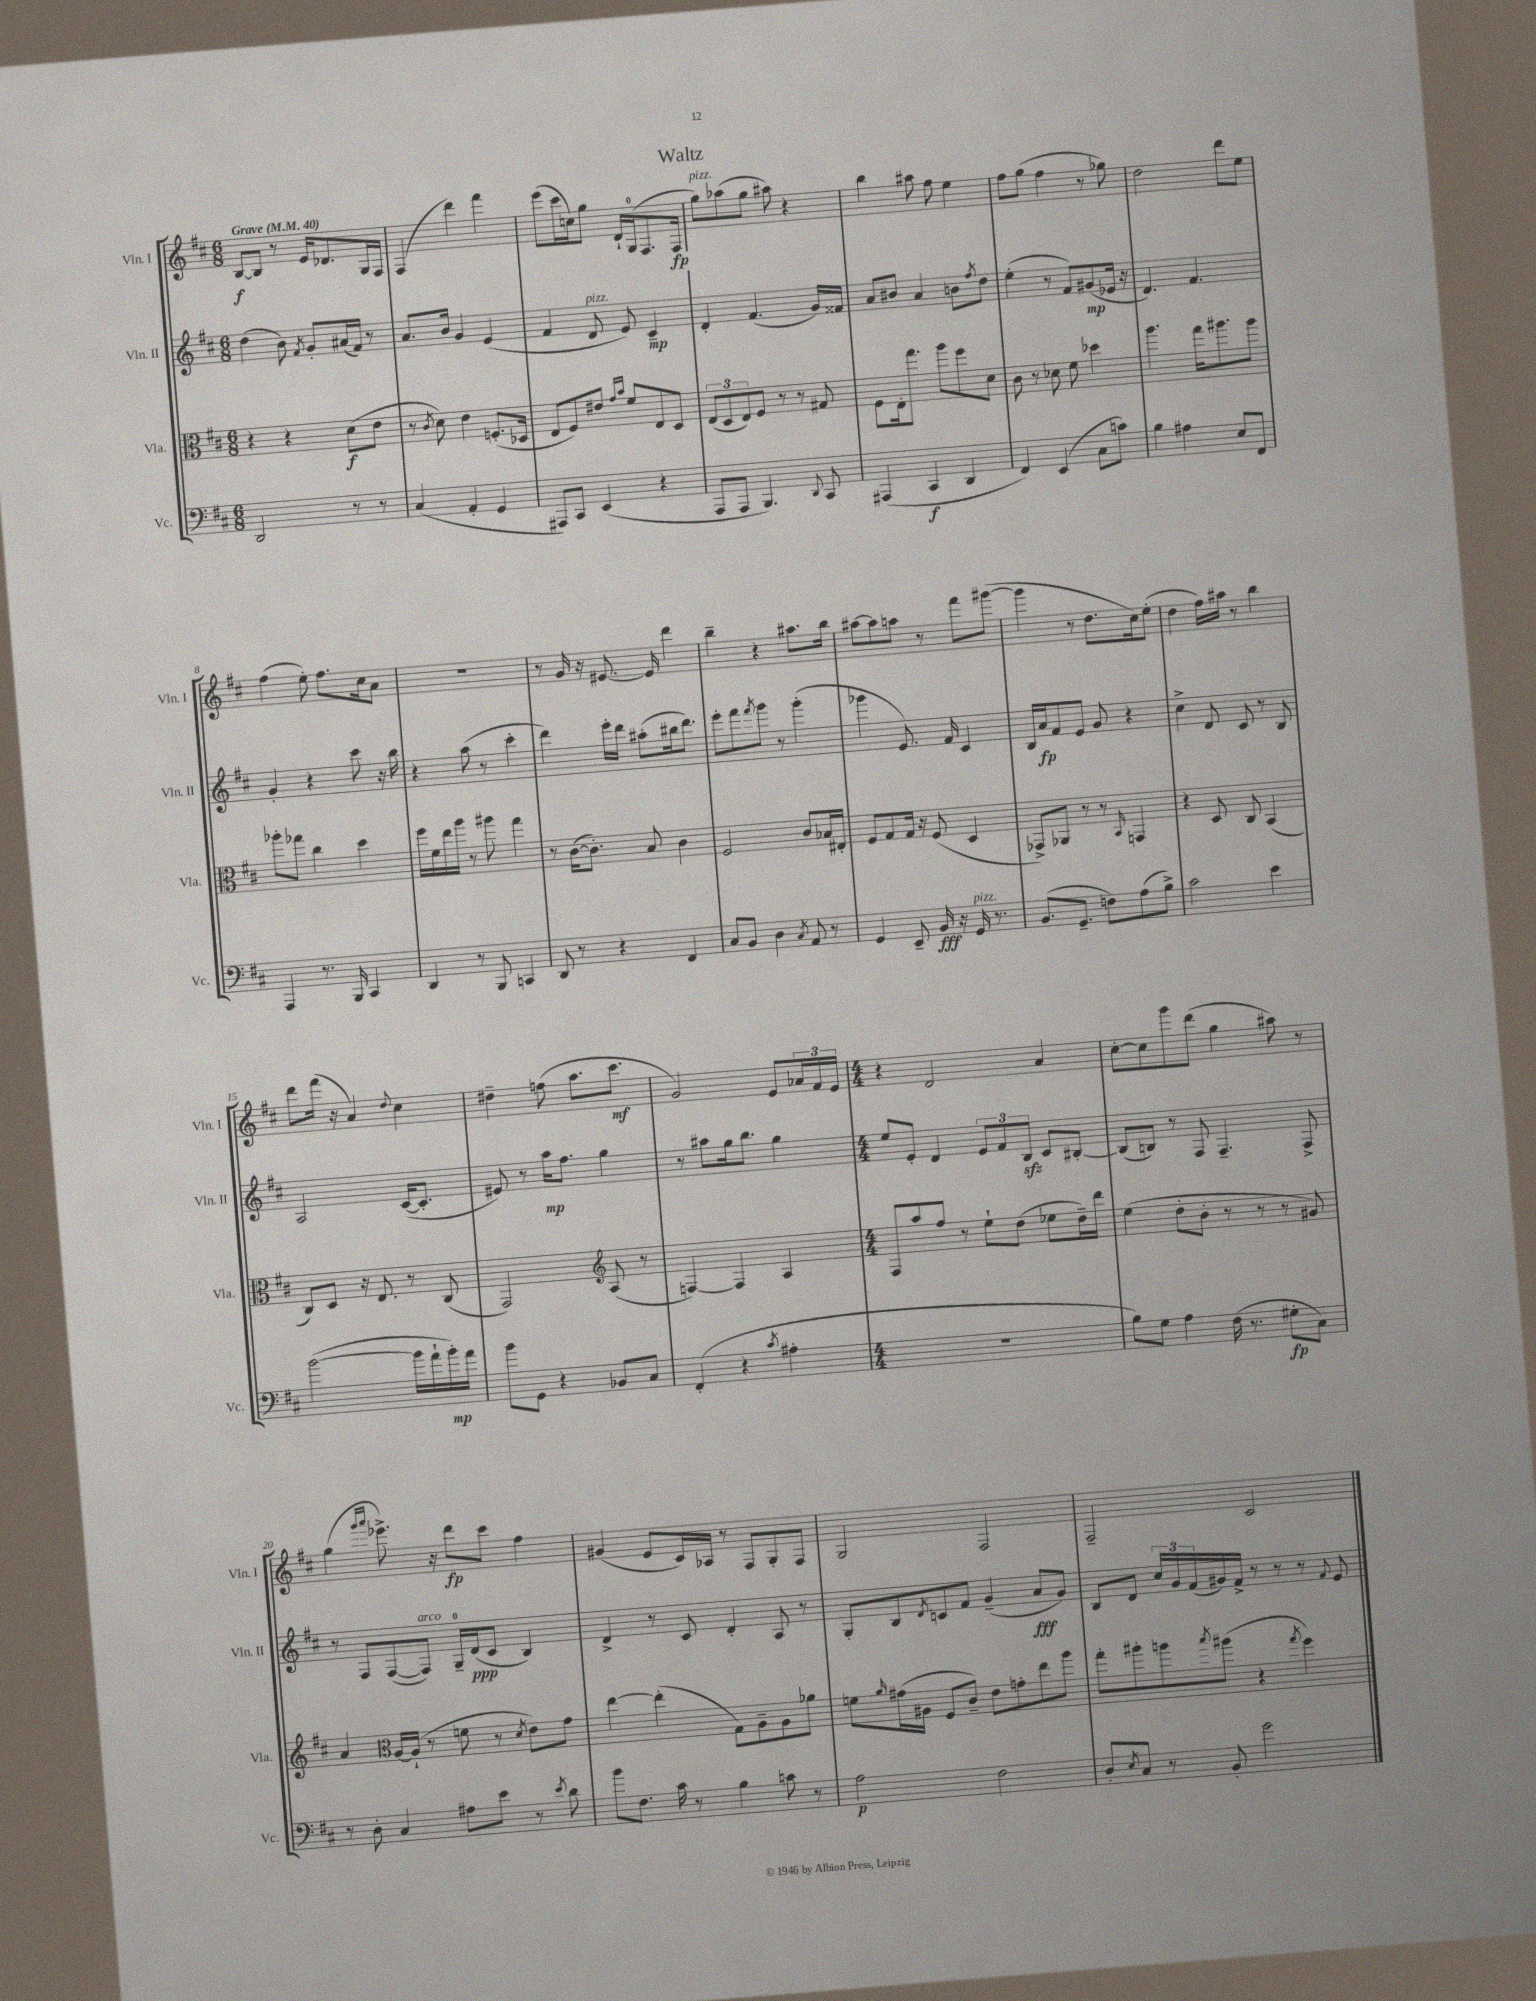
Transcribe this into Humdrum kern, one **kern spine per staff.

**kern	**dynam	**kern	**dynam	**kern	**dynam	**kern	**dynam
*part4	*part4	*part3	*part3	*part2	*part2	*part1	*part1
*staff4	*staff4	*staff3	*staff3	*staff2	*staff2	*staff1	*staff1
*I"Vc.	*	*I"Vla.	*	*I"Vln. II	*	*I"Vln. I	*
*I'Vc.	*	*I'Vla.	*	*I'Vln. II	*	*I'Vln. I	*
*clefF4	*	*clefC3	*	*clefG2	*	*clefG2	*
*k[f#c#]	*	*k[f#c#]	*	*k[f#c#]	*	*k[f#c#]	*
*M6/8	*	*M6/8	*	*M6/8	*	*M6/8	*
*MM40	*	*MM40	*	*MM40	*	*MM40	*
=1	=1	=1	=1	=1	=1	=1	=1
!	!	!	!	!	!	!LO:TX:a:B:t=Grave	!
2DD/	.	4r	.	(4dd\	.	[8B/L	f
.	.	.	.	.	.	8B/J]	.
.	.	4r	.	8b\)	.	8r	.
.	.	.	.	8qf#/	.	.	.
.	.	.	.	8g'/L	.	16e/KL	.
.	.	.	.	.	.	8.d-X/	.
8r	.	(8d\L	f	(16a#X/L	.	.	.
.	.	.	.	16f#/JJ)	.	.	.
8r	.	8e\J	.	8r	.	16G/L	.
.	.	.	.	.	.	16F#/JJ	.
=2	=2	=2	=2	=2	=2	=2	=2
(4C#/	.	8r	.	8.a/L	.	(4F#/	.
.	.	8qc#/	.	.	.	.	.
.	.	8d\)	.	.	.	.	.
.	.	.	.	16b/Jk	.	.	.
4AA'/	.	4e\	.	4g/	.	4ddd\)	.
4GG/	.	(8.Fn'/L	.	(4e/	.	4fff#\	.
.	.	16D-X/Jk	.	.	.	.	.
=3	=3	=3	=3	=3	=3	=3	=3
8AAA#X/L)	.	8E/L	.	4f#/	.	(8eee\L	.
8CC#/J	.	8F#/)	.	.	.	16ccc#\L	.
.	.	.	.	.	.	16ccn\J)	.
!	!	!	!	!LO:TX:a:i:t=pizz.	!	!	!
(4EE/	.	8e#X/J	.	8d/	.	8gg\J	.
.	.	16qqg/LL	.	.	.	.	.
.	.	16qqb/JJ	.	.	.	.	.
.	.	8f#/L	.	8e/)	.	16d`/LL	.
.	.	.	.	.	.	(16G/J	.
4r	.	8E/	.	4c#~/	mp	8.F#/	.
.	.	8D/J	.	.	.	.	.
.	.	.	.	.	.	16F#/Jk	fp
=4	=4	=4	=4	=4	=4	=4	=4
!	!	!	!	!	!	!LO:TX:a:i:t=pizz.	!
8AAA/L	.	(12E/L	.	4d'/	.	8gg\L)	.
.	.	12D/	.	.	.	.	.
8AAA/J	.	.	.	.	.	(8aa-X\	.
.	.	12E/)	.	.	.	.	.
4.BBB/)	.	8F#/J	.	(4.f#/	.	8gg\J	.
.	.	8r	.	.	.	8aa#X\)	.
.	.	8r	.	.	.	4r	.
8qqDD/	.	.	.	.	.	.	.
8CC#/	.	8G#X/	.	16g/LL)	.	.	.
.	.	.	.	16f##X/JJ	.	.	.
=5	=5	=5	=5	=5	=5	=5	=5
(4AAA#X/	.	8F#\L	.	8a/L	.	4bb\	.
.	.	16E'\k	.	8b#X/J	.	.	.
.	.	8.gg\J	.	.	.	.	.
4CC#/	f	.	.	4a/	.	8aa#X\	.
.	.	8aa\L	.	.	.	8ff#\	.
4DD/	.	8ff#\	.	8bn\L	.	4ee\	.
.	.	.	.	8qff#/	.	.	.
.	.	8d\J	.	8dd\J	.	.	.
=6	=6	=6	=6	=6	=6	=6	=6
4FF#/)	.	8c#\	.	(4ee'\	.	8ff#\L	.
.	.	8r	.	.	.	(8gg\J	.
(4EE/	.	8d-X\	.	8r	.	4ff#\	.
.	.	8f#\	.	8f#/L)	.	.	.
8C#\L	.	4dd-X\	.	(8g#X/	mp	8r	.
8cn\J)	.	.	.	16e-X/Jk	.	8gg-X\)	.
.	.	.	.	16r	.	.	.
=7	=7	=7	=7	=7	=7	=7	=7
4B\	.	4.aa\	.	4.d/)	.	2dd\	.
4A#X\	.	.	.	.	.	.	.
.	.	16gg\KL	.	4.f#/	.	.	.
.	.	8.aa#X\	.	.	.	.	.
8E/L	.	.	.	.	.	8ddd\L	.
8FF#/J	.	8aa#\J	.	.	.	8ee\J	.
!!LO:LB:g=z
=8	=8	=8	=8	=8	=8	=8	=8
4AAA/	.	8aa-X'\L	.	4g'/	.	(4ff#\	.
.	.	8gg-X\J	.	.	.	.	.
8.r	.	4cc#\	.	4r	.	8ee'\)	.
.	.	.	.	.	.	8.ff#\L	.
16BBB/	.	.	.	.	.	.	.
4CC#/	.	4dd\	.	8ccc#\	.	.	.
.	.	.	.	.	.	16cc#\k	.
.	.	.	.	16r	.	8a\J	.
.	.	.	.	16bb\	.	.	.
=9	=9	=9	=9	=9	=9	=9	=9
4DD/	.	16ff#\LL	.	4r	.	2.r	.
.	.	16f#\	.	.	.	.	.
.	.	16ee\	.	.	.	.	.
.	.	16aa\JJ	.	.	.	.	.
8r	.	8r	.	(8aa\	.	.	.
8BBB/	.	8aa#X\	.	8r	.	.	.
4CCn/	.	4gg\	.	4ccc#'\	.	.	.
=10	=10	=10	=10	=10	=10	=10	=10
8DD/	.	8r	.	4ddd\)	.	8r	.
8r	.	([16c#\KL	.	.	.	16g/	.
.	.	8.c#'\J])	.	.	.	16r	.
4r	.	.	.	16eee'\LL	.	[8.e#X/	.
.	.	.	.	16ddd\JJ	.	.	.
.	.	8B/	.	(8aa#X'\L	.	.	.
.	.	.	.	.	.	16e#/]	.
4FF#/	.	4c#\	.	16bb#X\k	.	4ddd\	.
.	.	.	.	8.ddd\J)	.	.	.
=11	=11	=11	=11	=11	=11	=11	=11
8C#/L	.	2F#/	.	8eee'\L	.	4bb~\	.
8BB/J	.	.	.	8fff#\	.	.	.
.	.	.	.	8qfff#/	.	.	.
4D\	.	.	.	8ggg\J	.	4r	.
.	.	.	.	8r	.	.	.
8qC#/	.	.	.	.	.	.	.
8AA/	.	8c#/L	.	(4ggg'\	.	8.aa#X\L	.
8r	.	16B-X/L	.	.	.	.	.
.	.	16E#X'/JJ	.	.	.	16bb\Jk	.
=12	=12	=12	=12	=12	=12	=12	=12
4GG/	.	8F#/L	.	4ggg-X\	.	[8aa#X\L	.
.	.	8G/	.	.	.	8aa#\]	.
8EE~/	.	16G/Jk	.	8.e/)	.	8aan\J	.
.	.	16r	.	.	.	.	.
16BB/	fff	(8F#/	.	.	.	8r	.
16r	.	.	.	16f#/	.	.	.
!LO:TX:a:i:t=pizz.	!	!	!	!	!	!	!
16GG/	.	4D/	.	4c#/	.	8fff#\L	.
8.r	.	.	.	.	.	.	.
.	.	.	.	.	.	([8ggg#X\J	.
=13	=13	=13	=13	=13	=13	=13	=13
(8.BB/L	.	8GG-X^/L)	.	16B/LL	.	4ggg#\]	.
.	.	.	.	16a/J	fp	.	.
.	.	8AA-X/J	.	8f#/	.	.	.
8.GG~/J	.	.	.	.	.	.	.
.	.	8r	.	8e/J	.	8r	.
8Fn\L)	.	8r	.	8g/	.	8.dd\L	.
.	.	16qqBB/	.	.	.	.	.
(8A\	.	4GGn/	.	4r	.	.	.
.	.	.	.	.	.	16cc#\k)	.
8B^\J)	.	.	.	.	.	(8ee'\J	.
=14	=14	=14	=14	=14	=14	=14	=14
2c#\	.	4r	.	4cc#^\	.	4dd\	.
.	.	8D/	.	8d/	.	16ff#\LL)	.
.	.	.	.	.	.	16aa#X\JJ	.
.	.	8C#/	.	8c#/	.	8r	.
4e\	.	(4BB/	.	8r	.	4bb\	.
.	.	.	.	8B/	.	.	.
!!LO:LB:g=z
=15	=15	=15	=15	=15	=15	=15	=15
([2b\	.	8C#/L)	.	2A/	.	8ddd\L	.
.	.	8D/J	.	.	.	(16fff#\Jk	.
.	.	.	.	.	.	16r	.
.	.	16r	.	.	.	4a/)	.
.	.	8.E/	.	.	.	.	.
.	.	.	.	.	.	8qqdd/	.
16b\LL]	.	8r	.	([16c#/KL	.	4cc#\	.
16a`\	.	.	.	8.c#'/J]	.	.	.
16b'\)	mp	(8C#/	.	.	.	.	.
16a\JJ	.	.	.	.	.	.	.
=16	=16	=16	=16	=16	=16	=16	=16
8b\L	.	2GG/)	.	8e#X/)	.	4dd#X~\	.
8GG\J	.	.	.	8r	.	.	.
4r	.	.	.	16aa\KL	mp	(8ffn\	.
.	.	.	.	8.ff#\J	.	.	.
.	.	.	.	.	.	8.aa\L	.
*	*	*clefG2	*	*	*	*	*
8BB-X/L	.	(8A/	.	4gg\	.	.	.
.	.	.	.	.	.	8.ccc#\J	mf
8C#/J	.	8r	.	.	.	.	.
=17	=17	=17	=17	=17	=17	=17	=17
(4FF#'/	.	[4Fn/)	.	8r	.	2g/)	.
.	.	.	.	8aa#X\L	.	.	.
4r	.	4F/]	.	16gg\k	.	.	.
.	.	.	.	8.bb\J	.	.	.
8qc#/	.	.	.	.	.	.	.
4A#X'\	.	4A/	.	4gg\	.	8e/L	.
.	.	.	.	.	.	24a-X/L	.
.	.	.	.	.	.	24f#/	.
.	.	.	.	.	.	24e/JJ	.
=18	=18	=18	=18	=18	=18	=18	=18
*M4/4	*	*M4/4	*	*M4/4	*	*M4/4	*
1r	.	8F#/L	.	8ee/L	.	4r	.
.	.	8aa/	.	8e'/J	.	.	.
.	.	8ff#/J	.	4d/	.	2d/	.
.	.	8r	.	.	.	.	.
.	.	8ee`\L	.	12e/L	.	.	.
.	.	.	.	12f#/	.	.	.
.	.	(8dd\J	.	.	.	.	.
.	.	.	.	12Bzz/J	.	.	.
.	.	8ee-X\L	.	8c#/L	.	4a/	.
.	.	16dd~\L)	.	[8B#X'/J	.	.	.
.	.	16ddd\JJ	.	.	.	.	.
=19	=19	=19	=19	=19	=19	=19	=19
8B\L)	.	(4ee\	.	(8B#/L]	.	[8cc#'\L	.
8G\J	.	.	.	8Bn/J)	.	8cc#\]	.
4A\	.	8dd'\L	.	8r	.	8ggg\	.
.	.	8b'\J	.	8F#/	.	(8ddd\J	.
(16F#\	.	8r	.	4.F#~/	.	4gg\	.
8.r	.	.	.	.	.	.	.
.	.	8r	.	.	.	.	.
8G#X'\L	fp	8r	.	.	.	8aa#X\)	.
8C#\J)	.	8g#X/)	.	8F#^/	.	8r	.
!!LO:LB:g=z
=20	=20	=20	=20	=20	=20	=20	=20
8r	.	4a/	.	8r	.	(4gg\	.
8D'\	.	.	.	8F#/L	.	.	.
*	*	*clefC3	*	*	*	*	*
.	.	.	.	.	.	16qqggg/LL	.
.	.	.	.	.	.	16qqaaa/JJ	.
4C#/	.	[16A/LL	.	([8F#/	.	8.eee-X^\)	.
.	.	(16A`/JJ]	.	.	.	.	.
!	!	!	!	!LO:TX:a:i:t=arco	!	!	!
.	.	8r	.	8F#/J])	.	.	.
.	.	.	.	.	.	16r	.
8A#X\L	.	8fn\	.	16G~/LL	.	8ddd\L	fp
.	.	.	.	(16d/J	ppp	.	.
8e\J	.	8r	.	8c#/J	.	8ccc#\J	.
.	.	8qd/	.	.	.	.	.
8r	.	8e\L)	.	4B/)	.	4ff#\	.
8qe/	.	.	.	.	.	.	.
8d\	.	8g\J	.	.	.	.	.
=21	=21	=21	=21	=21	=21	=21	=21
8b\L	.	[4ee\	.	4d^/	.	(4g#X/	.
8.F#\J	.	.	.	.	.	.	.
.	.	(4ee'\]	.	8r	.	8e/L	.
16c#\	.	.	.	.	.	.	.
8r	.	.	.	8c#/	.	16c#/L)	.
.	.	.	.	.	.	16A-X/JJ	.
4B\	.	8G\L)	.	4d'/	.	8r	.
.	.	8A~\	.	.	.	8F#/L	.
8cn\	.	8A\	.	8A/	.	8G'/	.
8r	.	8a-X\J	.	8r	.	8F#/J	.
=22	=22	=22	=22	=22	=22	=22	=22
2A\	p	8fn\L	.	8G'/L	.	2G/	.
.	.	16qqa/	.	.	.	.	.
.	.	(16g#X\L	.	8B/	.	.	.
.	.	16A#X\JJ	.	.	.	.	.
.	.	.	.	8qd/	.	.	.
.	.	8F#/L	.	8cn/	.	.	.
.	.	8c#~/J)	.	8f#/J	.	.	.
2F#\	.	8e\L	.	(4g~/	.	2F#/	.
.	.	8gn'\	.	.	.	.	.
.	.	8ee\	.	8a/L	fff	.	.
.	.	8aa\J	.	8g/J)	.	.	.
=23	=23	=23	=23	=23	=23	=23	=23
8D'/L	.	8gg'\L	.	8B/L	.	2F#~/	.
8qE/	.	.	.	.	.	.	.
8C#/J	.	8aa#X'\	.	8d/J	.	.	.
8r	.	8aan\	.	24cc#/LL	.	.	.
.	.	.	.	24g/	.	.	.
.	.	.	.	(24f#/	.	.	.
.	.	8qbb/	.	.	.	.	.
8BB'/	.	(8aa#X\J	.	16g#X/)	.	.	.
.	.	.	.	16f#^/JJ	.	.	.
2g\	.	4r	.	8r	.	2c#/	.
.	.	.	.	8r	.	.	.
.	.	8qgg/	.	.	.	.	.
.	.	4ff#\)	.	8r	.	.	.
.	.	.	.	8qqf#/	.	.	.
.	.	.	.	8e/	.	.	.
==	==	==	==	==	==	==	==
*-	*-	*-	*-	*-	*-	*-	*-
